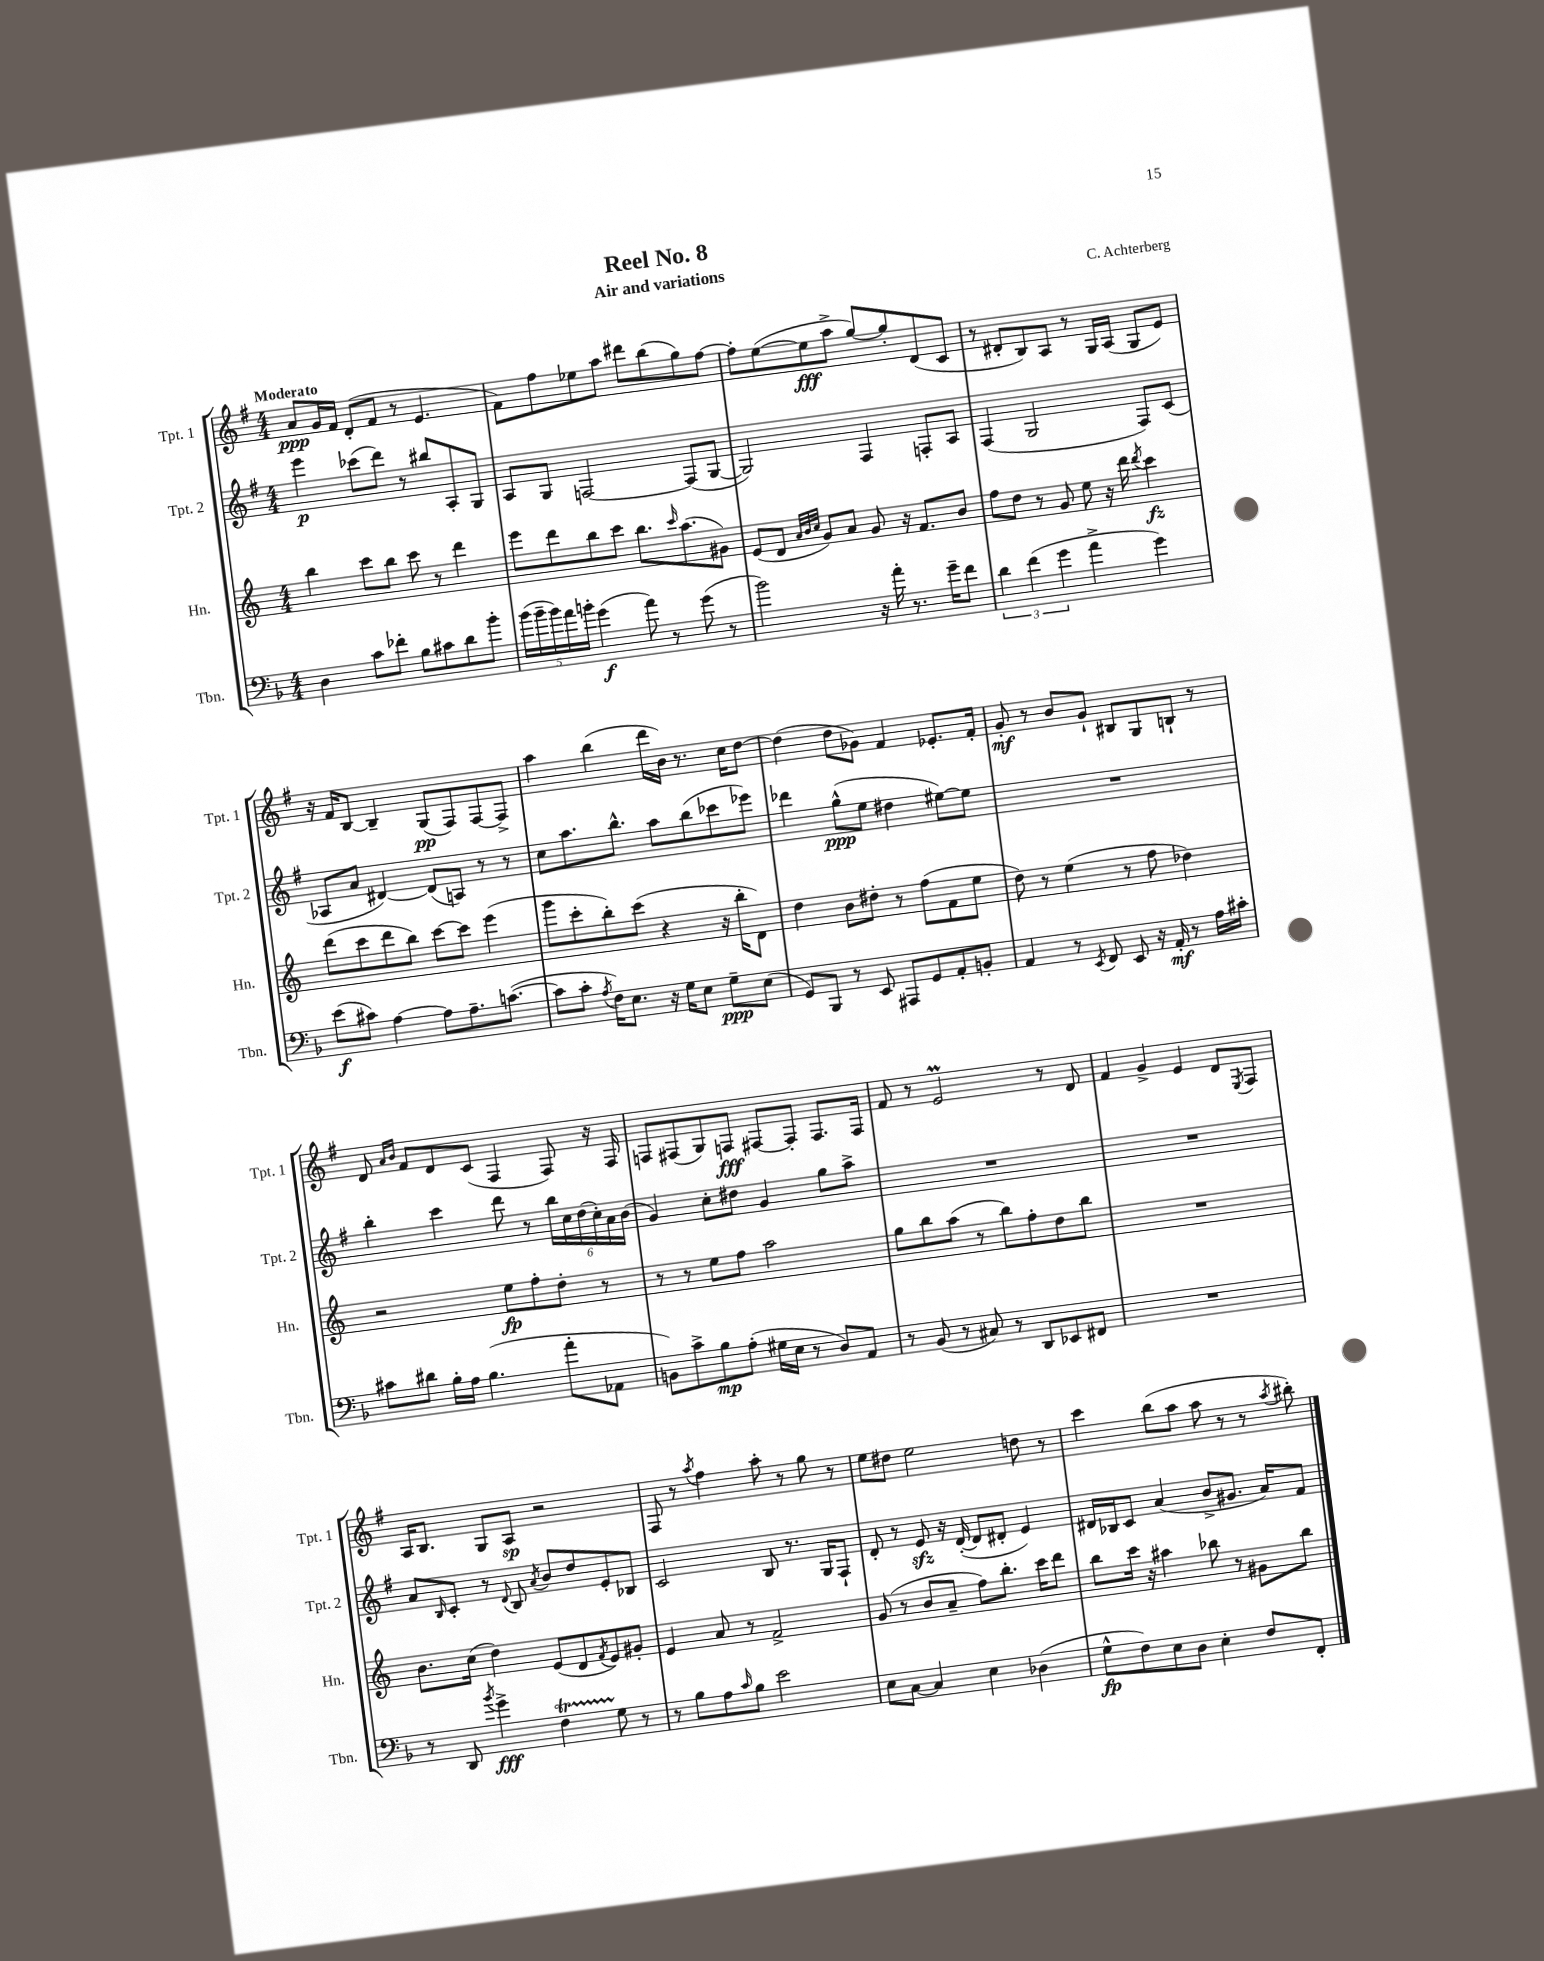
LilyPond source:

\header { title = "Reel No. 8" composer = "C. Achterberg" subtitle = "Air and variations" }
<<
\new StaffGroup <<
\new Staff = "s0" \with { instrumentName = "Tpt. 1" shortInstrumentName = "Tpt. 1" } {
    \clef treble \key g \major \numericTimeSignature \time 4/4 \tempo "Moderato"
    a'8\ppp g'16 fis'16 d'8-.( fis'8 r8 e'4. |
    fis'8) fis''8 ees''8 a''8 dis'''8 b''8( g''8) fis''8~ |
    fis''8-. e''8~( e''8\fff a''8-> g''8~) g''8-. d'8( c'8 |
    r8 dis'8-. b8) a8 r8 g16 a16( g8 e'8) |
    r16 fis'16 b8~ b4-- g8\pp( fis8) fis8~ fis8-> |
    a''4 b''4( d'''16 b'16) r8. c''16 d''8~ |
    d''4( d''8 ges'8) fis'4 ees'8.-. fis'16-. |
    g'8-.\mf r8 b'8 g'8-! bis8 g8 b8-! r8 |
    d'8 \grace { a'16 b'16 } fis'8 d'8 c'8( fis4 fis8) r16 fis16 |
    f8 fis8( g8) f8\fff fis8~ fis8-. fis8. fis16 |
    fis'8 r8 e'2\prall r8 d'8 |
    fis'4 g'4-> e'4 d'8 \acciaccatura { e8 } fis8 |
    a16 b8. g8 a8\sp r2 |
    fis8 r8 \acciaccatura { a''8 } fis''4 a''8-. r8 g''8 r8 |
    e''8 dis''8 e''2 d''8 r8 |
    c'''4 b''8( a''8 a''8 r8 r8 \acciaccatura { a''8 } bis''8-.) \bar "|." |
}
\new Staff = "s1" \with { instrumentName = "Tpt. 2" shortInstrumentName = "Tpt. 2" } {
    \clef treble \key g \major \numericTimeSignature \time 4/4
    e'''4\p ces'''8( d'''8) r8 bis''8 a8-. g8 |
    a8 g8 f2~ f8( g8~ |
    g2) fis4 f8-. a8 |
    fis4( g2 fis8) c'8( |
    aes8 a'8 dis'4~) dis'8( a8) r8 r8 |
    c''8 a''8. b''8.-^ a''8 b''8( ces'''8 ees'''8) |
    des'''4 g''8-^\ppp( e''8 dis''4 eis''8~) eis''8 |
    R1 |
    b''4-. c'''4 d'''8 r8 \tuplet 6/4 { b''16 c''16 d''16( c''16-.) a'16 b'16( } |
    g'4) c''8-. dis''8 g'4 g''8 a''8-> |
    R1 |
    R1 |
    a'8 \grace { b16 } c'8-. r8 \appoggiatura { d'8 } b8 \acciaccatura { a'8 } b'8 d''8 e'8-. bes8 |
    c'2 b8 r8. g16 fis8-! |
    d'8-. r8 e'8\sfz r16 d'16~-.( d'8 dis'8-. e'4) |
    dis'16 bes16 c'8 a'4( b'8-> gis'8. a'16) fis'8 \bar "|." |
}
\new Staff = "s2" \with { instrumentName = "Hn." shortInstrumentName = "Hn." } {
    \clef treble \key c \major \numericTimeSignature \time 4/4
    b''4 c'''8 b''8 c'''8 r8 d'''4 |
    e'''8 d'''8 b''8 c'''8 b''8. \grace { c'''16 } a''8.( gis'8) |
    e'8( d'8 \grace { a'32 b'32 c''32 } g'8) a'8 g'8 r16 f'8. b'8 |
    f''8 d''8 r8 g'8 e''8 r16 d'''16 \acciaccatura { d'''8 } c'''4\fz |
    d'''8( c'''8 d'''8 b''8) c'''8~ c'''8 e'''4( |
    g'''8 c'''8-. b''8-.) c'''8( r4 r16 b''16-. d'8) |
    d''4 b'8 dis''8-. r8 f''8( f'8 e''8 |
    d''8) r8 e''4( r8 f''8 des''4) |
    r2 e''8\fp f''8-. d''8-. r8 |
    r8 r8 e''8 f''8 a''2 |
    g''8 b''8 a''8( r8 b''8) f''8-. d''8 b''8 |
    R1 |
    b'8. c''16( d''4) e'8( d'8 \acciaccatura { f'8 } e'8) gis'8-. |
    e'4 a'8 r8 f'2-> |
    g'8( r8 b'8 a'8-- f''8) b''8.-. c'''16 d'''8 |
    b''8 c'''16 r16 ais''4 bes''8 r8 gis'8 bes''8 \bar "|." |
}
\new Staff = "s3" \with { instrumentName = "Tbn." shortInstrumentName = "Tbn." } {
    \clef bass \key f \major \numericTimeSignature \time 4/4
    d4 c'8 fes'8-. bes8 cis'8 d'8 bes'8-. |
    \tuplet 5/4 { bes'16( bes'16-- bes'16) a'16 b'16-. } g'4\f( a'8) r8 g'8( r8 |
    bes'2) r16 a'16-. r8. g'16-- f'8 |
    \tuplet 3/2 { d'4 f'4( g'4 } a'4-> g'4) |
    e'8\f( cis'8) a4~ a8 a8.-- c'8.~( |
    c'8 c'8-. \acciaccatura { a8 } f16) e8. r16 g16 e8 g8--\ppp e8( |
    g,8) bes,,8 r8 e,8 ais,,8 g,8 a,8-. b,8-. |
    a,4 r8 \acciaccatura { e,8 } f,8 e,8 r16 a,16-.\mf r8 a16 cis'16-. |
    cis'8 dis'8 bes16-. a16 bes4.( a'8-. aes,8 |
    b,8) c'8-> bes8\mp a8-.( gis16 e16 r8 d8) a,8 |
    r8 bes,8( r8 cis8) r8 d,8 ees,8 fis,8 |
    R1 |
    r8 d,8 \acciaccatura { bes'8 } g'4->\fff f4\startTrillSpan g8\stopTrillSpan r8 |
    r8 bes8 a8 \grace { c'16 } bes8 e'2 |
    e8 c8~ c4 e4 des4( |
    g8-^\fp f8) e8 d8 e4-. f8 f,8-. \bar "|." |
}
>>
>>
\layout { \context { \Score \remove "Bar_number_engraver" } }
